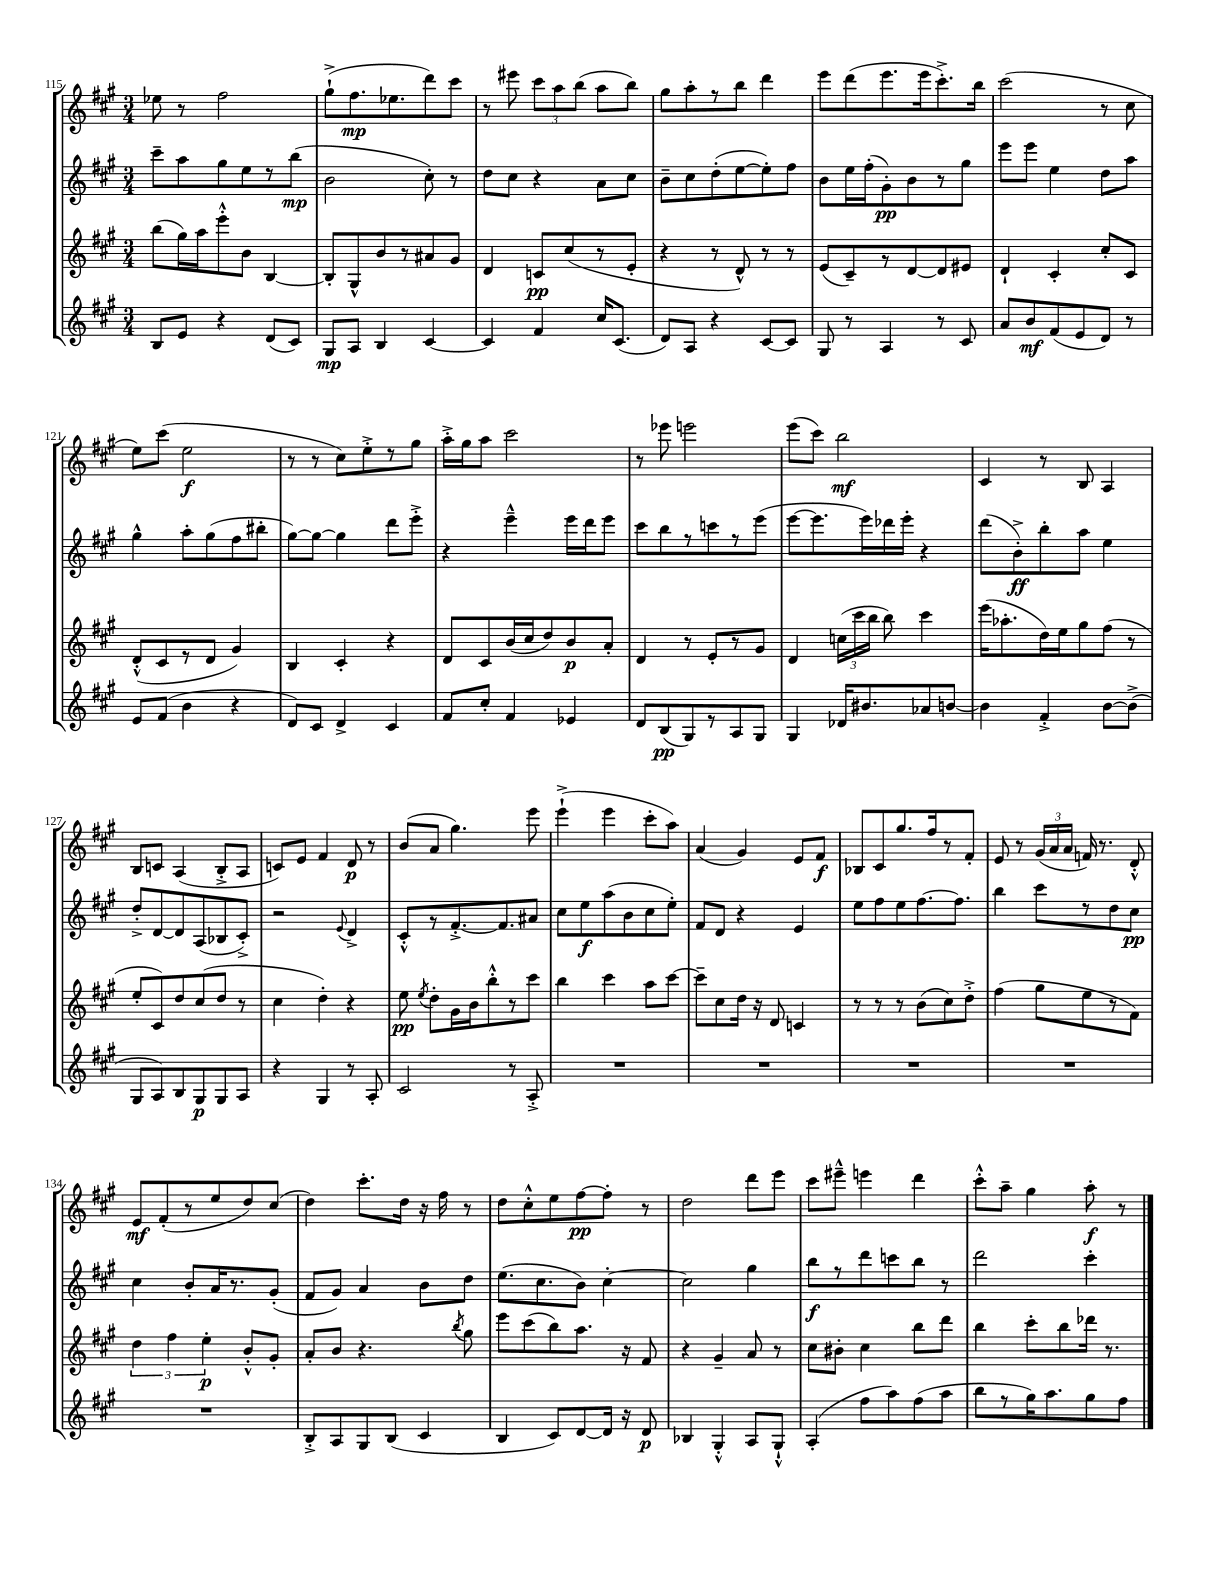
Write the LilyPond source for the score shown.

<<
\new StaffGroup <<
\new Staff = "s0" {
    \clef treble \key a \major \numericTimeSignature \time 3/4
    \autoBeamOff ees''8 r8 fis''2 |
    gis''8[-!->( fis''8.\mp ees''8. d'''8) cis'''8] |
    r8 eis'''8 \tuplet 3/2 { cis'''8[ a''8 b''8]( } a''8[ b''8]) |
    gis''8[ a''8-. r8 b''8] d'''4 |
    e'''8[ d'''8( e'''8. e'''16 cis'''8.-.->) b''16] |
    cis'''2( r8 cis''8 |
    e''8[) cis'''8]( e''2\f |
    r8 r8 cis''8[) e''8-.-> r8 gis''8] |
    a''16[-.-> gis''16 a''8] cis'''2 |
    r8 ees'''8 e'''2 |
    e'''8[( cis'''8]) b''2\mf |
    cis'4 r8 b8 a4 |
    b8[ c'8] a4( b8[-.-> a8] |
    c'8[) e'8] fis'4 d'8\p r8 |
    b'8[( a'8] gis''4.) e'''8 |
    e'''4-!->( e'''4 cis'''8[-. a''8]) |
    a'4( gis'4) e'8[ fis'8]\f |
    bes8[ cis'8 gis''8. fis''16 r8 fis'8]-. |
    e'8 r8 \tuplet 3/2 { gis'16[( a'16 a'16] } f'16) r8. d'8-.-^ |
    e'8[\mf fis'8-.( r8 e''8 d''8) cis''8]( |
    d''4) cis'''8.[-. d''16] r16 fis''16 r8 |
    d''8[ cis''8-.-^ e''8 fis''8~\pp fis''8]-. r8 |
    d''2 d'''8[ e'''8] |
    cis'''8[ eis'''8]---^ e'''4 d'''4 |
    cis'''8[-.-^ a''8]-- gis''4 a''8-.\f r8 \bar "|." |
}
\new Staff = "s1" {
    \clef treble \key a \major \numericTimeSignature \time 3/4
    \autoBeamOff cis'''8[-- a''8 gis''8 e''8 r8 b''8]\mp( |
    b'2 cis''8-.) r8 |
    d''8[ cis''8] r4 a'8[ cis''8] |
    b'8[-- cis''8 d''8-.( e''8~ e''8-.) fis''8] |
    b'8[ e''16 fis''16-.( gis'8-.\pp) b'8 r8 gis''8] |
    e'''8[ e'''8] e''4 d''8[ a''8] |
    gis''4-^ a''8[-. gis''8( fis''8 bis''8]-. |
    gis''8[~) gis''8]~ gis''4 d'''8[ e'''8]-.-> |
    r4 e'''4---^ e'''16[ d'''16 e'''8] |
    cis'''8[ b''8 r8 c'''8 r8 e'''8]( |
    e'''8[~ e'''8. e'''16) des'''16 e'''16]-. r4 |
    d'''8[( b'8-.->\ff) b''8-. a''8] e''4 |
    d''8[-.-> d'8~ d'8 a8( bes8 cis'8]-.->) |
    r2 \appoggiatura { e'8 } d'4-> |
    cis'8[-.-^ r8 fis'8.~-.-> fis'8. ais'8] |
    cis''8[ e''8\f a''8( b'8 cis''8 e''8]-.) |
    fis'8[ d'8] r4 e'4 |
    e''8[ fis''8 e''8 fis''8.~ fis''8.] |
    b''4 cis'''8[ r8 d''8 cis''8]\pp |
    cis''4 b'8[-. a'16 r8. gis'8]-.( |
    fis'8[ gis'8]) a'4 b'8[ d''8] |
    e''8.[( cis''8. b'8]) cis''4~-. |
    cis''2 gis''4 |
    b''8[\f r8 d'''8 c'''8 b''8] r8 |
    d'''2 cis'''4-. \bar "|." |
}
\new Staff = "s2" {
    \clef treble \key a \major \numericTimeSignature \time 3/4
    \autoBeamOff b''8[( gis''16) a''16 e'''8-.-^ b'8] b4~ |
    b8[-. gis8-^ b'8 r8 ais'8 gis'8] |
    d'4 c'8[\pp cis''8( r8 e'8]-. |
    r4 r8 d'8-^) r8 r8 |
    e'8[( cis'8--) r8 d'8~ d'8 eis'8] |
    d'4-! cis'4-. cis''8[-. cis'8] |
    d'8[-.-^( cis'8 r8 d'8] gis'4) |
    b4 cis'4-. r4 |
    d'8[ cis'8 b'16( cis''16 d''8) b'8\p a'8]-. |
    d'4 r8 e'8[-. r8 gis'8] |
    d'4 \tuplet 3/2 { c''16[( cis'''16 b''16] } b''8) cis'''4 |
    e'''16[( aes''8.-. d''16) e''16 gis''8 fis''8]( r8 |
    e''8[-. cis'8) d''8 cis''8( d''8] r8 |
    cis''4 d''4-.) r4 |
    e''8\pp \acciaccatura { e''8 } d''8[-. gis'16 b'16 b''8-.-^ r8 cis'''8] |
    b''4 cis'''4 a''8[ cis'''8]~ |
    cis'''8[-- cis''8 d''16] r16 d'8 c'4 |
    r8 r8 r8 b'8[( cis''8) d''8]-.-> |
    fis''4( gis''8[ e''8 r8 fis'8]) |
    \tuplet 3/2 { d''4 fis''4 e''4-.\p } b'8[-.-^ gis'8]-. |
    a'8[-. b'8] r4. \acciaccatura { b''8 } gis''8 |
    e'''8[ cis'''8( b''8) a''8.] r16 fis'8 |
    r4 gis'4-- a'8 r8 |
    cis''8[ bis'8]-. cis''4 b''8[ d'''8] |
    b''4 cis'''8[-. b''8 des'''16] r8. \bar "|." |
}
\new Staff = "s3" {
    \clef treble \key a \major \numericTimeSignature \time 3/4
    \autoBeamOff b8[ e'8] r4 d'8[( cis'8]) |
    gis8[\mp a8] b4 cis'4~ |
    cis'4 fis'4 cis''16[ cis'8.]( |
    d'8[) a8] r4 cis'8[~ cis'8] |
    gis8 r8 a4 r8 cis'8 |
    a'8[ b'8\mf fis'8( e'8 d'8]) r8 |
    e'8[ fis'8]( b'4 r4 |
    d'8[) cis'8] d'4-> cis'4 |
    fis'8[ cis''8]-. fis'4 ees'4 |
    d'8[ b8\pp( gis8) r8 a8 gis8] |
    gis4 des'16[ bis'8. aes'8 b'8]~ |
    b'4 fis'4-.-> b'8[~ b'8]->( |
    gis8[ a8) b8 gis8\p gis8 a8] |
    r4 gis4 r8 a8-. |
    cis'2 r8 a8-.-> |
    R2. |
    R2. |
    R2. |
    R2. |
    R2. |
    b8[-.-> a8 gis8 b8]( cis'4 |
    b4 cis'8[) d'8~ d'16] r16 d'8\p |
    bes4 gis4-.-^ a8[ gis8]-!-^ |
    a4-.( fis''8[ a''8) fis''8( a''8] |
    b''8[ r8 gis''16) a''8. gis''8 fis''8] \bar "|." |
}
>>
>>
\layout { \context { \Score currentBarNumber = #115 } }
